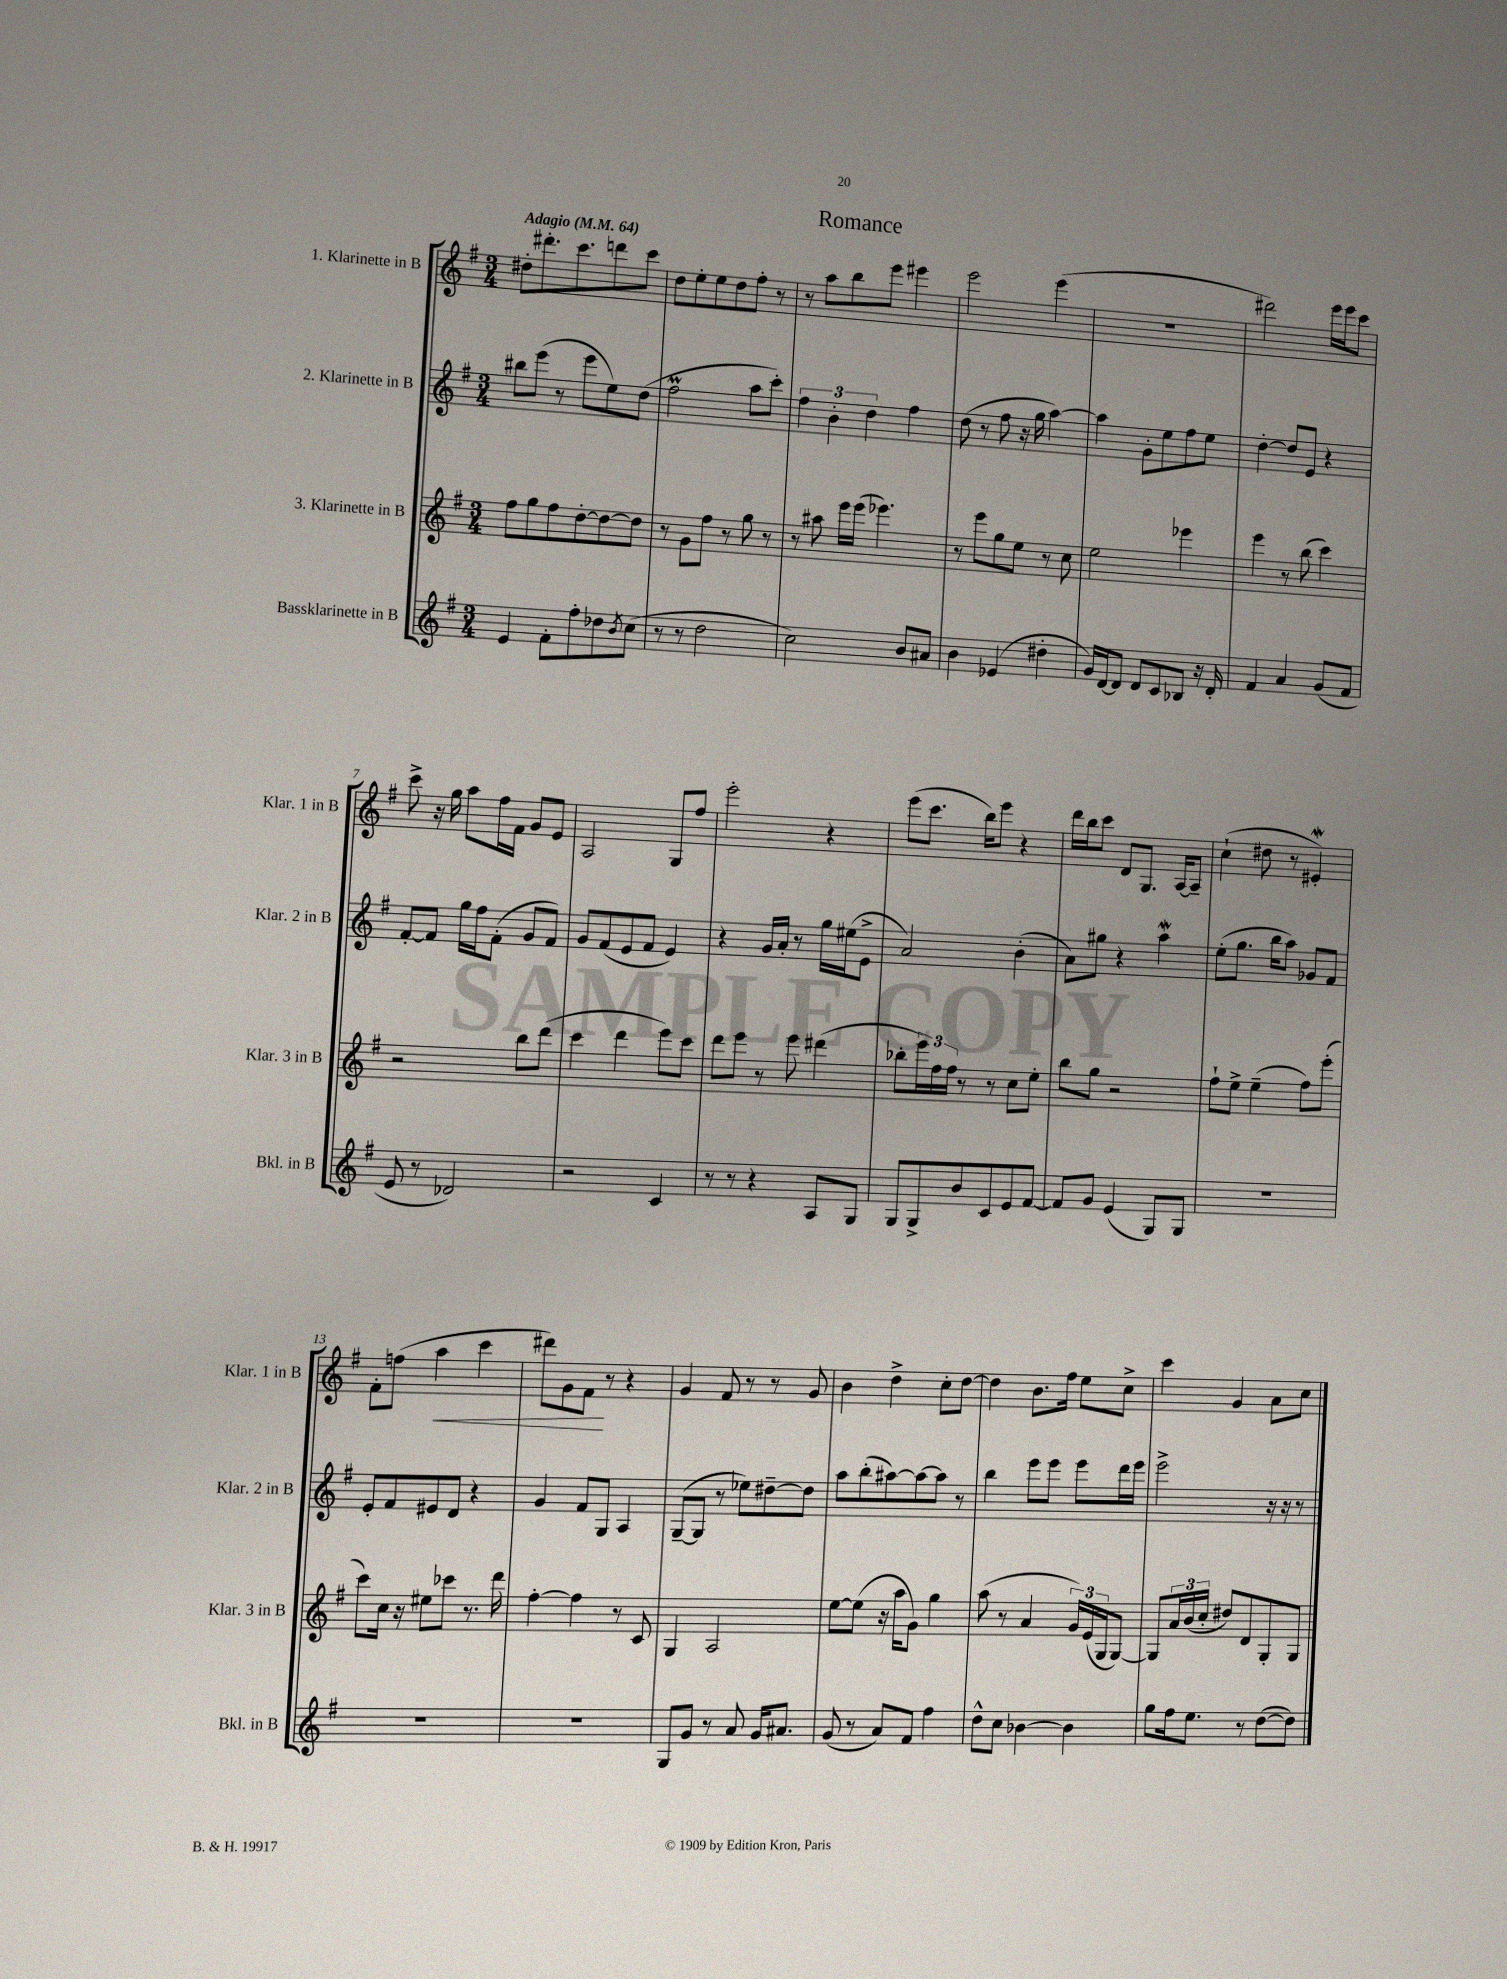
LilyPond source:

\header { title = "Romance" }
<<
\new StaffGroup <<
\new Staff = "s0" \with { instrumentName = "1. Klarinette in B" shortInstrumentName = "Klar. 1 in B" } {
    \clef treble \key g \major \numericTimeSignature \time 3/4 \tempo "Adagio" 4 = 64
    dis''8-. dis'''8.-. c'''8. d'''8 c'''8 |
    d''8 e''8-. e''8 d''8 fis''8-. r8 |
    r8 a''8 b''8 e'''8 eis'''4 |
    e'''2 e'''4( |
    R2. |
    dis'''2) e'''16 e'''16 c'''8 |
    c'''8-> r16 g''16 a''8 fis''16 fis'16 g'8 e'8 |
    a2 g8 fis''8 |
    e'''2-. r4 |
    e'''8( c'''8. b''16) e'''8 r4 |
    d'''16 b''16 c'''8 d'8 g8. a16~ a8-- |
    c''4-!( dis''8 r8 eis'4-.\mordent) |
    fis'8-. f''8( a''4\< c'''4 |
    dis'''8) g'8 fis'8\! r8 r4 |
    g'4 fis'8 r8 r8 g'8 |
    b'4 d''4-> c''8-. d''8~ |
    d''4 b'8. fis''16 e''8 c''8-> |
    c'''4 g'4 a'8 c''8 \bar "|." |
}
\new Staff = "s1" \with { instrumentName = "2. Klarinette in B" shortInstrumentName = "Klar. 2 in B" } {
    \clef treble \key g \major \numericTimeSignature \time 3/4
    bis''8 e'''8( r8 e'''8 e''8) d''8( |
    fis''2\prall a''8 c'''8-.) |
    \tuplet 3/2 { fis''4 b'4-. d''4 } fis''4 |
    d''8( r8 fis''8 r16 g''16 a''4~) |
    a''4 g'8-. e''8 fis''8 e''8 |
    d''4~-. d''8 e'8 r4 |
    fis'8~-. fis'8 g''16 fis''16 fis'8-.( g'8 fis'8) |
    g'8 fis'8( e'8 fis'8 e'4) |
    r4 g'16 a'16-. r8 g''16 eis''16( e'8-> |
    a'2) b'4-.( |
    a'8) gis''8 r4 a''4\mordent |
    e''8-.( g''8. b''16 a''8) ges'8 fis'8 |
    e'8-. fis'8 eis'8 d'8 r4 |
    g'4 fis'8 g8 a4 |
    g8~--( g8 r8 ees''8) dis''8~-- dis''8 |
    a''8 b''8-.( ais''8~) ais''8~ ais''8 r8 |
    b''4 e'''8 e'''8 e'''8 d'''16 e'''16 |
    e'''2-> r16 r16 r8 \bar "|." |
}
\new Staff = "s2" \with { instrumentName = "3. Klarinette in B" shortInstrumentName = "Klar. 3 in B" } {
    \clef treble \key g \major \numericTimeSignature \time 3/4
    fis''8 g''8 fis''8 d''8~-. d''8~ d''8 |
    r8 g'8 fis''8 r8 g''8 r8 |
    r8 ais''8 e'''16 e'''16( ees'''4.) |
    r8 e'''8 g''8 e''8 r8 c''8 |
    e''2 ees'''4 |
    e'''4 r8 b''8( c'''4) |
    r2 b''8 d'''8( |
    c'''4 d'''4 e'''8) c'''8 |
    d'''8 e'''8 r8 e'''8 dis'''4( |
    bes''8-. \tuplet 3/2 { e'''16) fis''16 fis''16 } r8 r8 c''8 e''8-. |
    b''8 g''8 r2 |
    fis''8-! e''8-> e''4--( fis''8) e'''8-.( |
    c'''8) c''16 r16 eis''8 ces'''8 r8. d'''16 |
    fis''4~-. fis''4 r8 c'8 |
    g4 a2 |
    e''8~ e''8( r16 a''16 g'8) g''4 |
    a''8( r8 a'4 \tuplet 3/2 { g'16) e'16( g16 } g8~) |
    g8 \tuplet 3/2 { a'16 b'16( c''16-. } dis''8) d'8 g8-. g8 \bar "|." |
}
\new Staff = "s3" \with { instrumentName = "Bassklarinette in B" shortInstrumentName = "Bkl. in B" } {
    \clef treble \key g \major \numericTimeSignature \time 3/4
    e'4 fis'8-. fis''8-. des''8 \acciaccatura { b'8 } c''8( |
    r8 r8 d''2 |
    c''2) b'8 ais'8 |
    b'4 ees'4( dis''4-. |
    g'16) d'16~ d'8 d'8 c'8 bes8 r16 d'16-. |
    fis'4 a'4 g'8( fis'8 |
    e'8 r8 des'2) |
    r2 c'4 |
    r8 r8 r4 a8 g8 |
    g8 g8-> b'8 c'8 e'8 fis'8~ |
    fis'8 g'8 e'4( g8) g8 |
    R2. |
    R2. |
    R2. |
    g8 g'8 r8 a'8 g'16 ais'8. |
    g'8( r8 a'8) fis'8 fis''4 |
    d''8-^ c''8 bes'4~ bes'4 |
    g''8 fis''16 e''8. r8 d''8~( d''8) \bar "|." |
}
>>
>>
